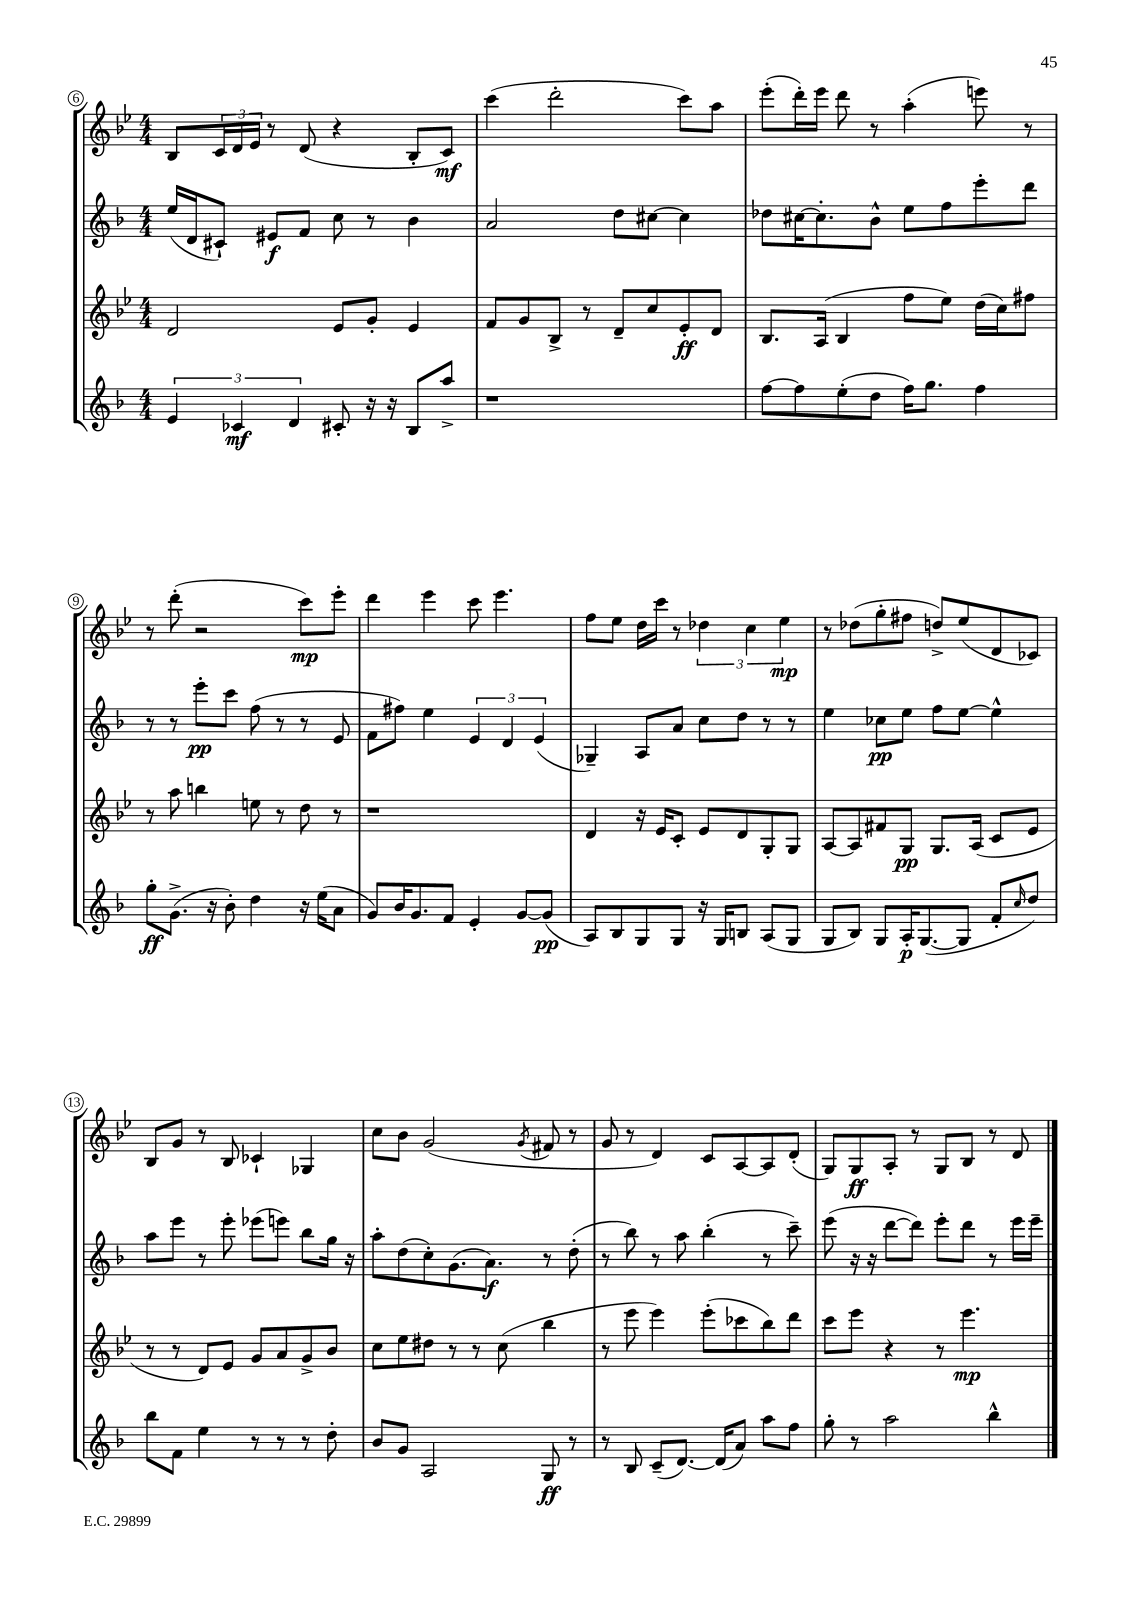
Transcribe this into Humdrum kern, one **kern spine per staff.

**kern	**kern	**kern	**kern
*staff4	*staff3	*staff2	*staff1
*clefG2	*clefG2	*clefG2	*clefG2
*k[b-]	*k[b-e-]	*k[b-]	*k[b-e-]
*M4/4	*M4/4	*M4/4	*M4/4
6e/	2d/	(16ee/LL	8B-/L
.	.	16d/J	.
.	.	8c#`/J)	24c/L
6c-/	.	.	24d/
.	.	.	24e-/JJ
.	.	8e#/L	8r
6d/	.	.	.
.	.	8f/J	(8d/
8c#'/	8e-/L	8cc\	4r
16r	8g'/J	8r	.
16r	.	.	.
8B-/L	4e-/	4b-\	8B-'/L
8aa^/J	.	.	8c/J)
=	=	=	=
1r	8f/L	2a/	(4ccc\
.	8g/	.	.
.	8B-^/J	.	2ddd'\
.	8r	.	.
.	8d~/L	8dd\L	.
.	8cc/	[8cc#\J	.
.	8e-'/	4cc#\]	8ccc\L)
.	8d/J	.	8aa\J
=	=	=	=
[8ff\L	8.B-/L	8dd-\L	(8eee-'\L
8ff\]	.	[16cc#\K	16ddd'\L)
.	(16A/Jk	8.cc#'\]	16eee-\JJ
(8ee'\	4B-/	.	8ddd\
8dd\J	.	8b-^^\J	8r
16ff\LK)	8ff\L	8ee\L	(4aa'\
8.gg\J	.	.	.
.	8ee-\J)	8ff\	.
4ff\	(16dd\LL	8eee'\	8eee\)
.	16cc\J)	.	.
.	8ff#\J	8ddd\J	8r
=	=	=	=
8gg'\L	8r	8r	8r
(8.g^\J	8aa\	8r	(8ddd'\
.	4bb\	8eee'\L	2r
16r	.	.	.
8b-'\)	.	8ccc\J	.
4dd\	8ee\	(8ff\	.
.	8r	8r	.
16r	8dd\	8r	8ccc\L)
(16ee\LK	.	.	.
8a\J	8r	8e/	8eee-'\J
=	=	=	=
8g/L)	1r	8f\L	4ddd\
16b-/K	.	8ff#\J)	.
8.g/	.	.	.
.	.	4ee\	4eee-\
8f/J	.	.	.
4e'/	.	6e/	8ccc\
.	.	.	4.eee-\
.	.	6d/	.
[8g/L	.	.	.
.	.	(6e/	.
(8g/]J	.	.	.
=	=	=	=
8A/L)	4d/	4G-~/)	8ff\L
8B-/	.	.	8ee-\J
8G/	16r	8A/L	16dd\LL
.	16e-/LK	.	16ccc\JJ
8G/J	8c'/J	8a/J	8r
16r	8e-/L	8cc\L	6dd-\
16G/LK	.	.	.
8B/J	8d/	8dd\J	.
.	.	.	6cc\
(8A/L	8G'/	8r	.
.	.	.	6ee-\
8G/J	8G/J	8r	.
=	=	=	=
8G/L	[8A/L	4ee\	8r
8B-/J)	8A/]	.	(8dd-\L
8G/L	8f#/	8cc-\L	8gg'\
16A'/K	8G/J	8ee\J	8ff#\J
([8.G/	.	.	.
.	8.G/L	8ff\L	8dd^/L)
8G/]J	.	[8ee\J	(8ee-/
.	(16A/Jk	.	.
8f'/L	8c/L	4ee^^\]	8d/
16qqcc/	.	.	.
8dd/J)	8e-/J	.	8c-/J)
=	=	=	=
8bb-\L	8r	8aa\L	8B-/L
8f\J	8r	8eee\J	8g/J
4ee\	8d/L)	8r	8r
.	8e-/J	8eee'\	8B-/
8r	8g/L	(8eee-\L	4c-`/
8r	8a/	8eee\J)	.
8r	8g^/	8bb-\L	4G-/
8dd'\	8b-/J	16gg\Jk	.
.	.	16r	.
=	=	=	=
8b-/L	8cc\L	8aa'\L	8cc\L
8g/J	8ee-\	(8dd\	8b-\J
2A/	8dd#\J	8cc'\)	(2g/
.	8r	(8.g\	.
.	8r	.	.
.	.	8.a\J)	.
.	(8cc\	.	.
.	.	.	8qg/
8G/	4bb-\	8r	8f#/
8r	.	(8dd'\	8r
=	=	=	=
8r	8r	8r	8g/
8B-/	8eee-\	8bb-\)	8r
(8c~/L	4eee-\)	8r	4d/)
[8.d/J)	.	8aa\	.
.	(8eee-'\L	(4bb-'\	8c/L
(16d/]LK	.	.	.
8a/J)	8ccc-\	.	[8A/
8aa\L	8bb-\)	8r	8A/]
8ff\J	8ddd\J	8ccc~\)	(8d'/J
=	=	=	=
8gg'\	8ccc\L	(8eee\	8G/L)
8r	8eee-\J	16r	8G/
.	.	16r	.
2aa\	4r	[8ddd\L	8A'/J
.	.	8ddd\]J)	8r
.	8r	8eee'\L	8G/L
.	4.eee-\	8ddd\J	8B-/J
4bb-^^\	.	8r	8r
.	.	16eee\LL	8d/
.	.	16eee~\JJ	.
==	==	==	==
*-	*-	*-	*-
